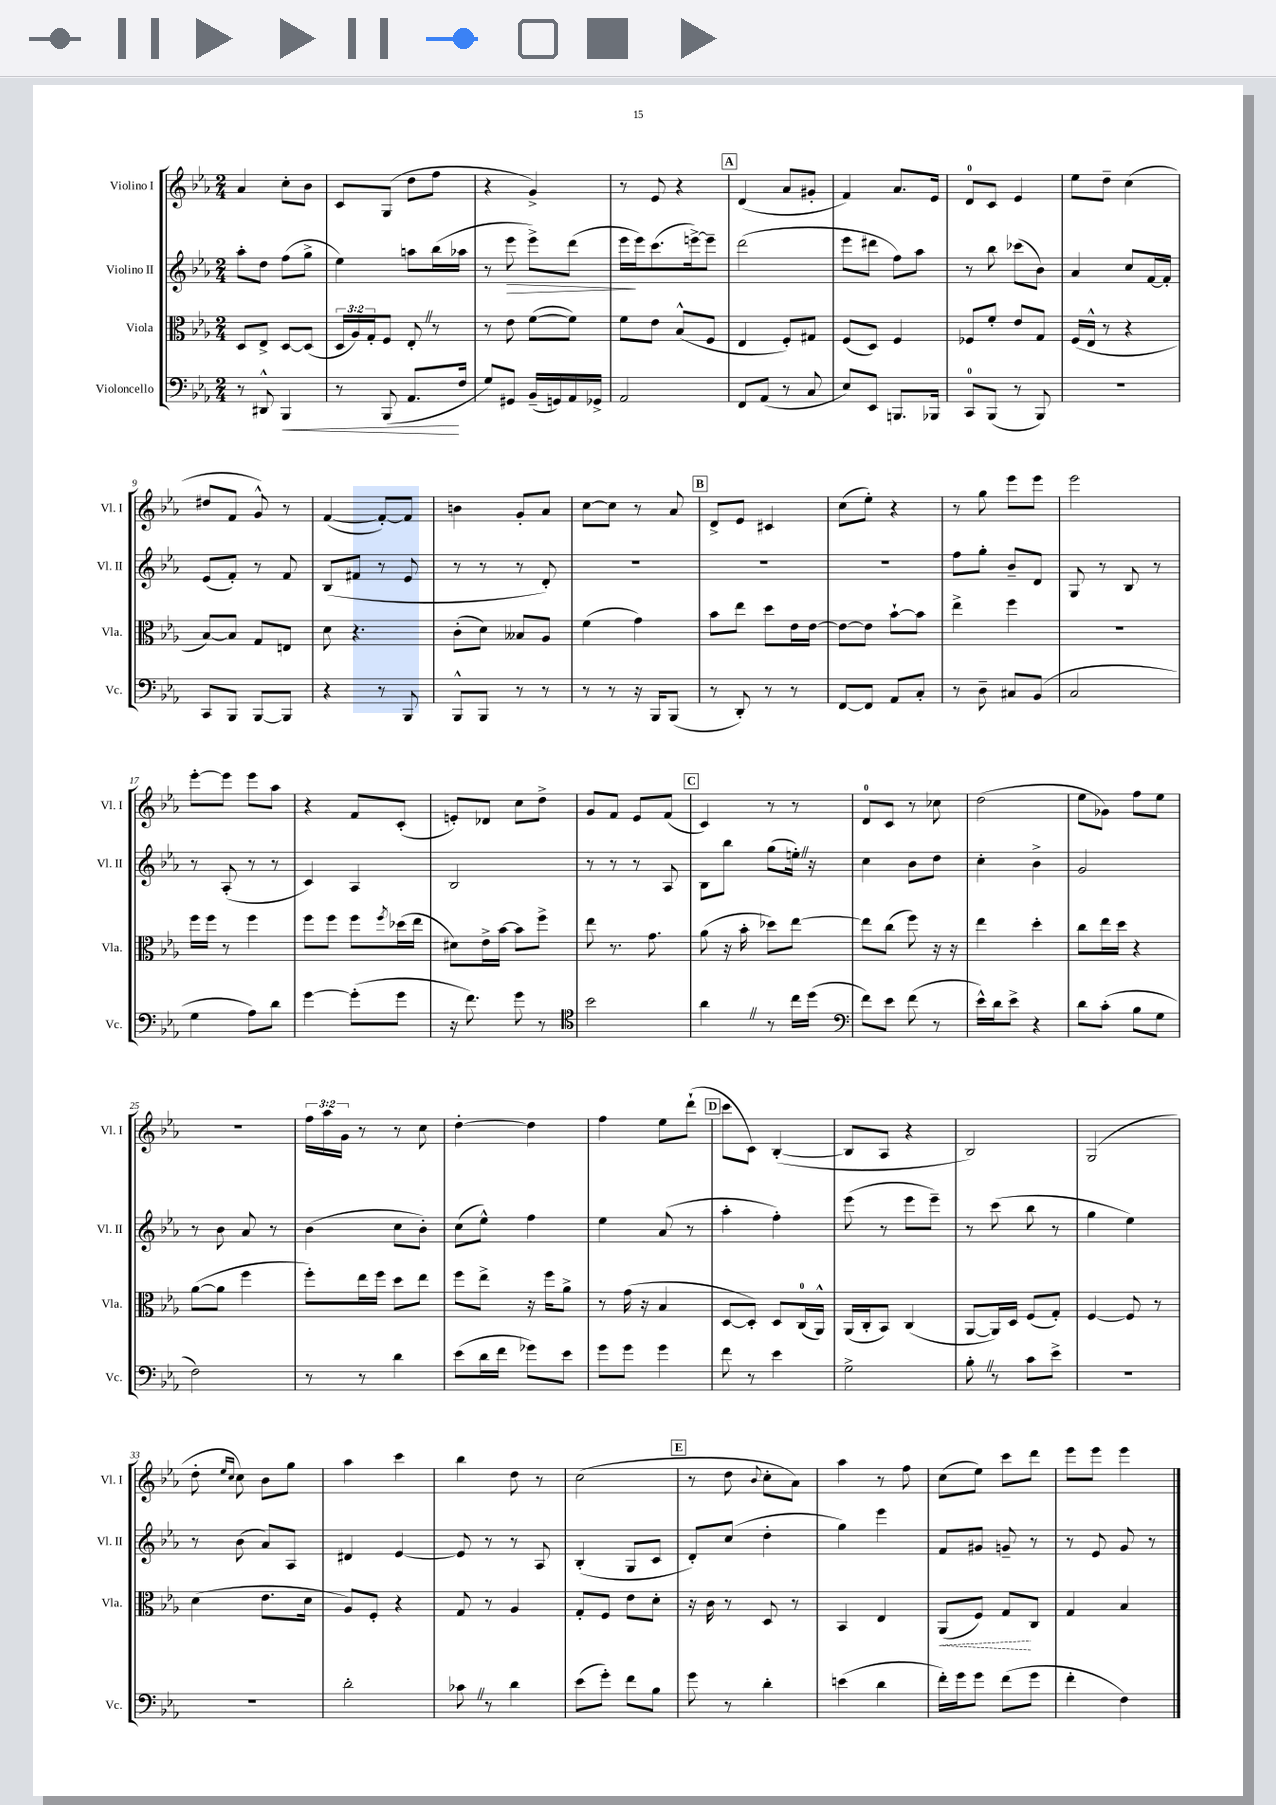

**kern	**dynam	**kern	**dynam	**kern	**dynam	**kern
*part4	*part4	*part3	*part3	*part2	*part2	*part1
*staff4	*staff4	*staff3	*staff3	*staff2	*staff2	*staff1
*I"Violoncello	*	*I"Viola	*	*I"Violino II	*	*I"Violino I
*I'Vc.	*	*I'Vla.	*	*I'Vl. II	*	*I'Vl. I
*clefF4	*	*clefC3	*	*clefG2	*	*clefG2
*k[b-e-a-]	*	*k[b-e-a-]	*	*k[b-e-a-]	*	*k[b-e-a-]
*M2/4	*	*M2/4	*	*M2/4	*	*M2/4
=1	=1	=1	=1	=1	=1	=1
8r	.	8D/L	.	8aa-'\L	.	4a-/
8DD#X^^/	.	8E-^/J	.	8dd\J	.	.
!	!LO:HP:b	!	!	!	!	!
4BBB-/	<	[8D/L	.	(8ff\L	.	8cc'\L
.	.	(8D/J]	.	8gg^\J	.	8b-\J
=2	=2	=2	=2	=2	=2	=2
8r	.	24D/LL	.	4ee-\)	.	8c/L
.	.	24A-/)	.	.	.	.
.	.	24G'/J	.	.	.	.
(8BBB-/	.	8F/J	.	.	.	(8G/J
8.AA-/L	.	8E-'Z/	.	8aan\L	.	8dd\L
.	.	8r	.	(16bb-\L	.	8ff\J
16F/Jk	[	.	.	16aa-X\JJ	.	.
=3	=3	=3	=3	=3	=3	=3
8G/L)	.	8r	.	8r	.	4r
!	!	!	!	!	!LO:HP:b	!
8GG#X/J	.	8e-\	.	8eee-\	>	.
(16BB-~/LL	.	([8f\L	.	8eee-^\L)	.	4g^/)
16GGn/)	.	.	.	.	.	.
16AA-/	.	8f\J])	.	(8ddd\J	.	.
16GG-X^/JJ	.	.	.	.	.	.
=4	=4	=4	=4	=4	=4	=4
2AA-/	.	8f\L	.	16eee-\LL	.	8r
.	.	.	.	16eee-\J)	]	.
.	.	8e-\J	.	(8.ccc\	.	8e-/
.	.	(8B-^^/L	.	.	.	4r
.	.	.	.	[16eeen^\k)	.	.
.	.	8F/J	.	8eee~\J]	.	.
!!LO:REH:place=s1:t=A
=5	=5	=5	=5	=5	=5	=5
8FF/L	.	4E-/	.	(2ddd\	.	(4d/
(8AA-/J	.	.	.	.	.	.
8r	.	8F'/L)	.	.	.	8a-/L
8C/	.	8G#X/J	.	.	.	8g#X'/J
=6	=6	=6	=6	=6	=6	=6
8E-/L)	.	(8F/L	.	8eee-\L	.	4f/)
8EE-/J	.	8D/J)	.	8ddd#X\J	.	.
8.BBBn/L	.	4F/	.	8ff\L)	.	8.a-/L
.	.	.	.	8aa-\J	.	.
16BBB-X/Jk	.	.	.	.	.	16e-/Jk
=7	=7	=7	=7	=7	=7	=7
8CC/L	.	8F-X/L	.	8r	.	8d/L
(8BBB-/J	.	8f'/J	.	8bb-\	.	8c/J
8r	.	8e-/L	.	(8ccc-X\L	.	4e-/
8BBB-/)	.	8G/J	.	8b-\J)	.	.
=8	=8	=8	=8	=8	=8	=8
2r	.	(16F/LL	.	4a-/	.	8ee-\L
.	.	16E-^^/JJ	.	.	.	.
.	.	8r	.	.	.	8dd~\J
.	.	4r	.	8cc/L	.	(4cc\
.	.	.	.	[16f/L	.	.
.	.	.	.	16f'/JJ]	.	.
!!LO:LB:g=z
=9	=9	=9	=9	=9	=9	=9
8CC/L	.	[8B-/L)	.	(8e-/L	.	8dd#X/L
8BBB-/J	.	8B-/J]	.	8f'/J)	.	8f/J
[8BBB-/L	.	8G/L	.	8r	.	8g^^/)
8BBB-/J]	.	8En/J	.	8f/	.	8r
=10	=10	=10	=10	=10	=10	=10
4r	.	8d\	.	(8B-/L	.	([4f/
.	.	4.r	.	8f#X/J	.	.
8r	.	.	.	8r	.	8f'/L_)
8BBB-/	.	.	.	8e-/	.	8f/J]
=11	=11	=11	=11	=11	=11	=11
8BBB-^^/L	.	(8c'\L	.	8r	.	4bn\
8BBB-/J	.	8d\J)	.	8r	.	.
8r	.	8B--X/L	.	8r	.	8g'/L
8r	.	8A-/J	.	8d'/)	.	8a-/J
=12	=12	=12	=12	=12	=12	=12
8r	.	(4f\	.	2r	.	[8cc\L
8r	.	.	.	.	.	8cc\J]
16r	.	4g\)	.	.	.	8r
16BBB-/KL	.	.	.	.	.	.
(8BBB-/J	.	.	.	.	.	8a-/
!!LO:REH:place=s1:t=B
=13	=13	=13	=13	=13	=13	=13
8r	.	8b-\L	.	2r	.	8d^/L
8DD'/)	.	8ee-\J	.	.	.	8e-/J
8r	.	8dd\L	.	.	.	4c#X/
8r	.	16e-\L	.	.	.	.
.	.	[16e-\JJ	.	.	.	.
=14	=14	=14	=14	=14	=14	=14
[8FF/L	.	8e-\L_	.	2r	.	(8cc\L
8FF/J]	.	8e-\J]	.	.	.	8ee-'\J)
8AA-/L	.	[8b-`\L	.	.	.	4r
8C'/J	.	8b-\J]	.	.	.	.
=15	=15	=15	=15	=15	=15	=15
8r	.	4ee-^\	.	8ff\L	.	8r
8D~\	.	.	.	8gg'\J	.	8gg\
8C#X/L	.	4ff\	.	8b-~/L	.	8eee-\L
(8BB-/J	.	.	.	8d/J	.	8eee-\J
=16	=16	=16	=16	=16	=16	=16
2C/	.	2r	.	8G/	.	2eee-\
.	.	.	.	8r	.	.
.	.	.	.	8B-/	.	.
.	.	.	.	8r	.	.
!!LO:LB:g=z
=17	=17	=17	=17	=17	=17	=17
4G\	.	16ff\LL	.	8r	.	[8eee-'\L
.	.	16ff\JJ	.	.	.	.
.	.	8r	.	(8A-'/	.	8eee-\J]
8A-\L)	.	4ff\	.	8r	.	8eee-\L
8d\J	.	.	.	8r	.	8aa-\J
=18	=18	=18	=18	=18	=18	=18
[4g\	.	8ff\L	.	4c/)	.	4r
.	.	8ff\J	.	.	.	.
(8g'\L]	.	8ff\L	.	4A-/	.	8f/L
.	.	8qff/	.	.	.	.
8g\J	.	(16dd-X\L	.	.	.	(8c'/J
.	.	16ee-\JJ	.	.	.	.
=19	=19	=19	=19	=19	=19	=19
16r	.	8d#X\L)	.	2B-/	.	8en'/L)
8.f\)	.	.	.	.	.	.
.	.	16e-^\L	.	.	.	8d-X/J
.	.	[16b-\JJ	.	.	.	.
8g\	.	8b-\L]	.	.	.	8cc\L
8r	.	8ff^\J	.	.	.	8dd^\J
=20	=20	=20	=20	=20	=20	=20
*clefC4	*	*	*	*	*	*
2b-\	.	8ee-\	.	8r	.	8g/L
.	.	8.r	.	8r	.	8f/J
.	.	.	.	8r	.	8e-/L
.	.	8.g\	.	.	.	.
.	.	.	.	8A-/	.	(8f/J
!!LO:REH:place=s1:t=C
=21	=21	=21	=21	=21	=21	=21
4a-Z\	.	(8a-\	.	8B-\L	.	4c/)
.	.	16r	.	8bb-\J	.	.
.	.	16b-'\	.	.	.	.
8r	.	8dd-X\L)	.	(8gg\L	.	8r
16cc\LL	.	[8ee-\J	.	16een'Z\Jk)	.	8r
(16dd\JJ	.	.	.	16r	.	.
=22	=22	=22	=22	=22	=22	=22
*clefF4	*	*	*	*	*	*
8f\L)	.	8ee-\L]	.	4cc\	.	8d/L
8e-\J	.	(8cc\J	.	.	.	8c/J
(8f\	.	8ff\)	.	8b-\L	.	8r
8r	.	16r	.	8dd\J	.	8cc-X\
.	.	16r	.	.	.	.
=23	=23	=23	=23	=23	=23	=23
16e-^^\LL)	.	4ee-\	.	4cc'\	.	(2dd\
16d\J	.	.	.	.	.	.
8e-^\J	.	.	.	.	.	.
4r	.	4dd'\	.	4b-^\	.	.
=24	=24	=24	=24	=24	=24	=24
8d\L	.	8cc\L	.	2g/	.	8ee-\L
(8c'\J	.	16ee-\L	.	.	.	8g-X\J)
.	.	16dd\JJ	.	.	.	.
8B-\L	.	4r	.	.	.	8ff\L
8G\J	.	.	.	.	.	8ee-\J
!!LO:LB:g=z
=25	=25	=25	=25	=25	=25	=25
2F\)	.	([8a-\L	.	8r	.	2r
.	.	8a-\J]	.	8b-\	.	.
.	.	4ff\	.	8a-/	.	.
.	.	.	.	8r	.	.
=26	=26	=26	=26	=26	=26	=26
8r	.	8ff'\L)	.	(4b-\	.	24ff\LL
.	.	.	.	.	.	24aa-\
.	.	.	.	.	.	24g\JJ
8r	.	16ee-\L	.	.	.	8r
.	.	16ff\JJ	.	.	.	.
4d\	.	8dd\L	.	8cc\L	.	8r
.	.	8ee-\J	.	8b-'\J)	.	8cc\
=27	=27	=27	=27	=27	=27	=27
(8e-\L	.	8ff\L	.	(8cc\L	.	[4dd'\
16d\L	.	8ee-^\J	.	8ee-^^\J)	.	.
16f\JJ	.	.	.	.	.	.
8g-X\L)	.	16r	.	4ff\	.	4dd\]
.	.	16ff\KL	.	.	.	.
8e-\J	.	8a-^\J	.	.	.	.
=28	=28	=28	=28	=28	=28	=28
8g\L	.	8r	.	4ee-\	.	4ff\
8g\J	.	(16g\	.	.	.	.
.	.	16r	.	.	.	.
4g\	.	4B-/	.	(8a-/	.	8ee-\L
.	.	.	.	8r	.	(8ddd`\J
!!LO:REH:place=s1:t=D
=29	=29	=29	=29	=29	=29	=29
8f\	.	[8D/L	.	4aa-'\	.	8ccc\L
8r	.	8D'/J])	.	.	.	8c\J)
4e-\	.	8D/L	.	4ff'\)	.	([4B-'/
.	.	(16C/L	.	.	.	.
.	.	16AA-^^/JJ)	.	.	.	.
=30	=30	=30	=30	=30	=30	=30
2G^\	.	(16AA-/LL	.	(8eee-\	.	8B-/L]
.	.	16C'/J	.	.	.	.
.	.	8BB-/J)	.	8r	.	8A-/J
.	.	(4C/	.	8eee-\L	.	4r
.	.	.	.	8eee-~\J)	.	.
=31	=31	=31	=31	=31	=31	=31
8B-'Z\	.	[8AA-/L	.	8r	.	2B-/)
8r	.	16AA-/L])	.	(8ccc\	.	.
.	.	16D/JJ	.	.	.	.
8c\L	.	(8F/L	.	8bb-\	.	.
8e-^\J	.	8G'/J)	.	8r	.	.
=32	=32	=32	=32	=32	=32	=32
2r	.	[4F/	.	4gg\	.	(2G/
.	.	8F/]	.	4ee-\)	.	.
.	.	8r	.	.	.	.
!!LO:LB:g=z
=33	=33	=33	=33	=33	=33	=33
2r	.	(4d\	.	8r	.	8dd'\
.	.	.	.	.	.	16qqee-/LL
.	.	.	.	.	.	16qqcc/JJ
.	.	.	.	(8b-\	.	8cc\)
.	.	8.e-\L	.	8a-/L)	.	8b-\L
.	.	.	.	8A-/J	.	8gg\J
.	.	16d\Jk	.	.	.	.
=34	=34	=34	=34	=34	=34	=34
2d'\	.	8A-/L)	.	4d#X/	.	4aa-\
.	.	8F'/J	.	.	.	.
.	.	4r	.	[4e-/	.	4ccc\
=35	=35	=35	=35	=35	=35	=35
8c-XZ\	.	8G/	.	8e-/]	.	4bb-\
8r	.	8r	.	8r	.	.
4d\	.	4A-/	.	8r	.	8dd\
.	.	.	.	8A-/	.	8r
=36	=36	=36	=36	=36	=36	=36
(8e-\L	.	8G'/L	.	(4B-'/	.	(2cc\
8g'\J)	.	8F/J	.	.	.	.
8f\L	.	8e-\L	.	8G/L	.	.
8B-\J	.	8d'\J	.	8c/J	.	.
!!LO:REH:place=s1:t=E
=37	=37	=37	=37	=37	=37	=37
8g\	.	16r	.	8d'/L)	.	8r
.	.	16c\	.	.	.	.
8r	.	8r	.	(8cc/J	.	8dd\
.	.	.	.	.	.	8qqb-/
4d'\	.	8D/	.	4dd'\	.	8cc'\L
.	.	8r	.	.	.	8a-\J)
=38	=38	=38	=38	=38	=38	=38
(4en\	.	4BB-/	.	4gg\)	.	4aa-\
4d\	.	4E-/	.	4eee-\	.	8r
.	.	.	.	.	.	8ff\
=39	=39	=39	=39	=39	=39	=39
!	!	!	!LO:HP:b	!	!	!
16f'\LL)	.	(8AA-/L	<	8f/L	.	(8cc\L
16g\J	.	.	.	.	.	.
8g\J	.	8F/J)	.	8g#X/J	.	8ee-\J)
(8f\L	.	8G/L	.	8gn~/	.	8ccc\L
8g\J	.	8C/J	[	8r	.	8ddd\J
=40	=40	=40	=40	=40	=40	=40
4f'\	.	4G/	.	8r	.	8eee-\L
.	.	.	.	8e-/	.	8eee-\J
4F\)	.	4B-/	.	8g/	.	4eee-\
.	.	.	.	8r	.	.
==	==	==	==	==	==	==
*-	*-	*-	*-	*-	*-	*-
